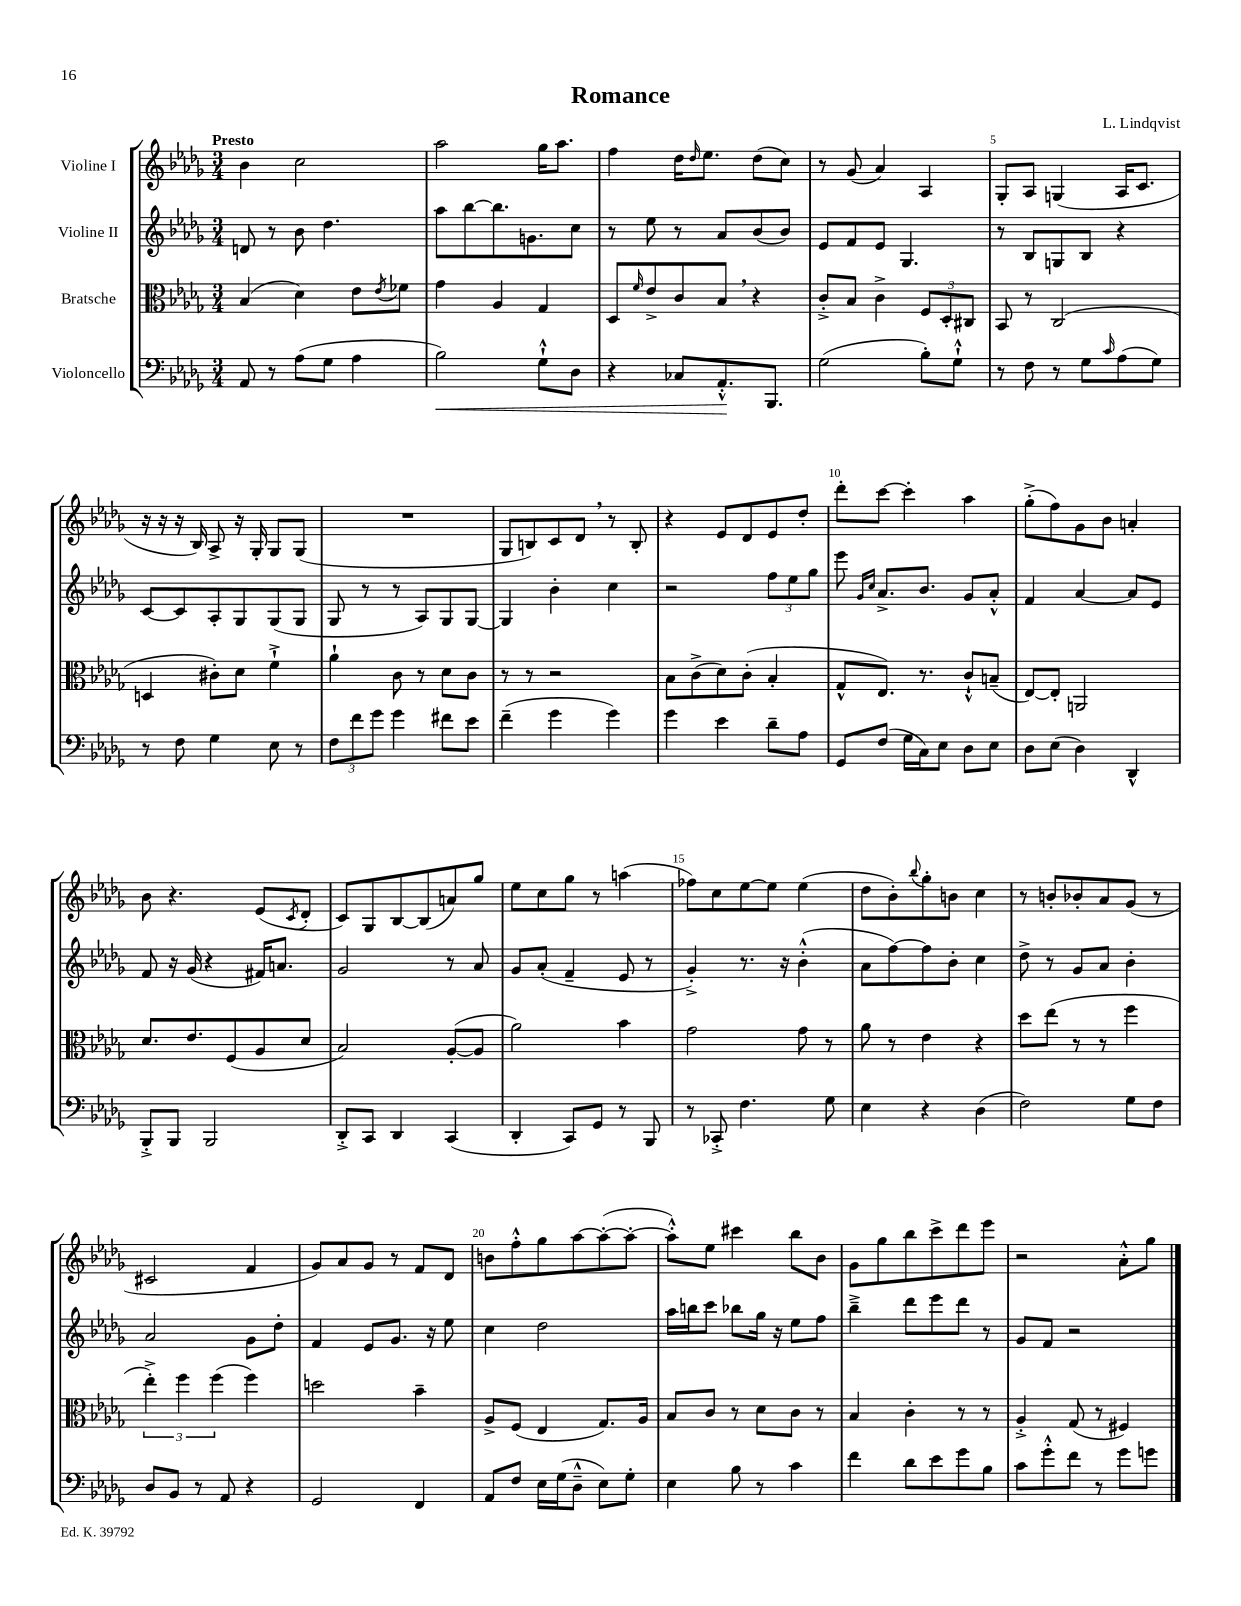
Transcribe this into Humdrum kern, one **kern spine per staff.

**kern	**kern	**kern	**kern
*staff4	*staff3	*staff2	*staff1
*clefF4	*clefC3	*clefG2	*clefG2
*k[b-e-a-d-g-]	*k[b-e-a-d-g-]	*k[b-e-a-d-g-]	*k[b-e-a-d-g-]
*M3/4	*M3/4	*M3/4	*M3/4
8AA-	(4B-	8d	4b-
8r	.	8r	.
(8A-	4d-)	8b-	2cc
8G-	.	4.dd-	.
4A-	8e-	.	.
.	8qe-	.	.
.	8f-	.	.
=	=	=	=
2B-)	4g-	8aa-	2aa-
.	.	[8bb-	.
.	4A-	8.bb-]	.
.	.	8.g	.
8G-`^^	4G-	.	16gg-
.	.	.	8.aa-
8D-	.	8cc	.
=	=	=	=
4r	8D-	8r	4ff
.	16qqf	.	.
.	8e-^	8ee-	.
8C-	8c	8r	16dd-
.	.	.	16qqdd-
.	.	.	8.ee-
8.AA-'^^	8B-	8a-	.
.	4r	(8b-	(8dd-
8.BBB-	.	.	.
.	.	8b-)	8cc)
=	=	=	=
(2G-	8c'^	8e-	8r
.	8B-	8f	(8g-
.	4c^	8e-	4a-)
.	.	4.G-	.
8B-')	12F	.	4A-
.	12D-'	.	.
8G-`^^	.	.	.
.	12C#	.	.
=	=	=	=
8r	8BB-	8r	8G-'
8F	8r	8B-	8A-
8r	(2C	8G	(4G
8G-	.	8B-	.
16qqc	.	.	.
(8A-	.	4r	16A-
.	.	.	8.c
8G-)	.	.	.
=	=	=	=
8r	4D	[8c	16r
.	.	.	16r
8F	.	8c]	16r
.	.	.	16B-)
4G-	8c#')	8A-'	8A-^
.	8d-	8G-	16r
.	.	.	16G-'
8E-	4f`^	(8G-	8G-
8r	.	8G-	(8G-
=	=	=	=
12F	4a-`	8G-	2.r
12f	.	.	.
.	.	8r	.
12g-	.	.	.
4g-	8c	8r	.
.	8r	8A-)	.
8f#	8d-	8G-	.
8e-	8c	[8G-	.
=	=	=	=
(4f~	8r	4G-]	8G-
.	8r	.	8B)
4g-	2r	4b-'	8c
.	.	.	8d-
4g-)	.	4cc	8r
.	.	.	8B'
=	=	=	=
4g-	8B-	2r	4r
.	(8c^	.	.
4e-	8d-)	.	8e-
.	(8c'	.	8d-
8d-~	4B-'	12ff	8e-
.	.	12ee-	.
8A-	.	.	8dd-'
.	.	12gg-	.
=	=	=	=
8GG-	8G-^^	8eee-	8ddd-'
.	.	16qqg-	.
.	.	16qqcc	.
(8F	8.E-)	8.a-^	[8ccc
16G-	.	.	4ccc']
16C)	8.r	8.b-	.
8E-	.	.	.
8D-	8c`^^	8g-	4aa-
8E-	(8B~	8a-'^^	.
=	=	=	=
8D-	[8E-)	4f	(8gg-'^
(8E-	8E-']	.	8ff)
4D-)	2AA	[4a-	8g-
.	.	.	8b-
4DD-^^	.	8a-]	4a'
.	.	8e-	.
=	=	=	=
8BBB-'^	8.d-	8f	8b-
8BBB-	.	16r	4.r
.	8.e-	(16g-	.
2BBB-	.	4r	.
.	(8F	.	.
.	8A-	16f#)	(8e-
.	.	8.a	.
.	.	.	8qc
.	8d-	.	8d-'
=	=	=	=
8DD-'^	2B-)	2g-	8c)
8CC	.	.	8G-
4DD-	.	.	[8B-
.	.	.	(8B-]
(4CC	([8A-'	8r	8a)
.	8A-]	8a-	8gg-
=	=	=	=
4DD-'	2a-)	8g-	8ee-
.	.	(8a-'	8cc
8CC)	.	4f~	8gg-
8GG-	.	.	8r
8r	4b-	8e-	(4aa
8BBB-	.	8r	.
=	=	=	=
8r	2g-	4g-'^)	8ff-)
8CC-'^	.	.	8cc
4.F	.	8.r	[8ee-
.	.	.	8ee-]
.	.	16r	.
.	8g-	(4b-'^^	(4ee-
8G-	8r	.	.
=	=	=	=
4E-	8a-	8a-	8dd-
.	8r	[8ff)	8b-')
.	.	.	8qqbb-
4r	4e-	8ff]	8gg-'
.	.	8b-'	8b
(4D-	4r	4cc	4cc
=	=	=	=
2F)	8dd-	8dd-^	8r
.	(8ee-	8r	8b'
.	8r	8g-	8b-'
.	8r	8a-	8a-
8G-	4ff	4b-'	(8g-
8F	.	.	8r
=	=	=	=
8D-	6ee-'^)	2a-	2c#
8BB-	.	.	.
.	6ff	.	.
8r	.	.	.
.	(6ff	.	.
8AA-	.	.	.
4r	4ff)	8g-	4f
.	.	8dd-'	.
=	=	=	=
2GG-	2dd	4f	8g-)
.	.	.	8a-
.	.	8e-	8g-
.	.	8.g-	8r
4FF	4b-~	.	8f
.	.	16r	.
.	.	8ee-	8d-
=	=	=	=
8AA-	8A-^	4cc	8b
8F	(8F	.	8ff'^^
16E-	4E-	2dd-	8gg-
(16G-	.	.	.
8D-~^^	.	.	[8aa-
8E-)	8.G-)	.	(8aa-'_
8G-'	.	.	8aa-'_
.	16A-	.	.
=	=	=	=
4E-	8B-	16aa-	8aa-'^^])
.	.	16bb	.
.	8c	8ccc	8ee-
8B-	8r	8bb-	4ccc#
8r	8d-	16gg-	.
.	.	16r	.
4c	8c	8ee-	8bb-
.	8r	8ff	8b-
=	=	=	=
4f	4B-	4bb-~^	8g-
.	.	.	8gg-
8d-	4c'	8ddd-	8bb-
8e-	.	8eee-	8ccc^
8g-	8r	8ddd-	8ddd-
8B-	8r	8r	8eee-
=	=	=	=
8c	4A-'^	8g-	2r
8g-'^^	.	8f	.
8f	(8G-	2r	.
8r	8r	.	.
8g-	4F#)	.	8a-'^^
8g	.	.	8gg-
==	==	==	==
*-	*-	*-	*-
